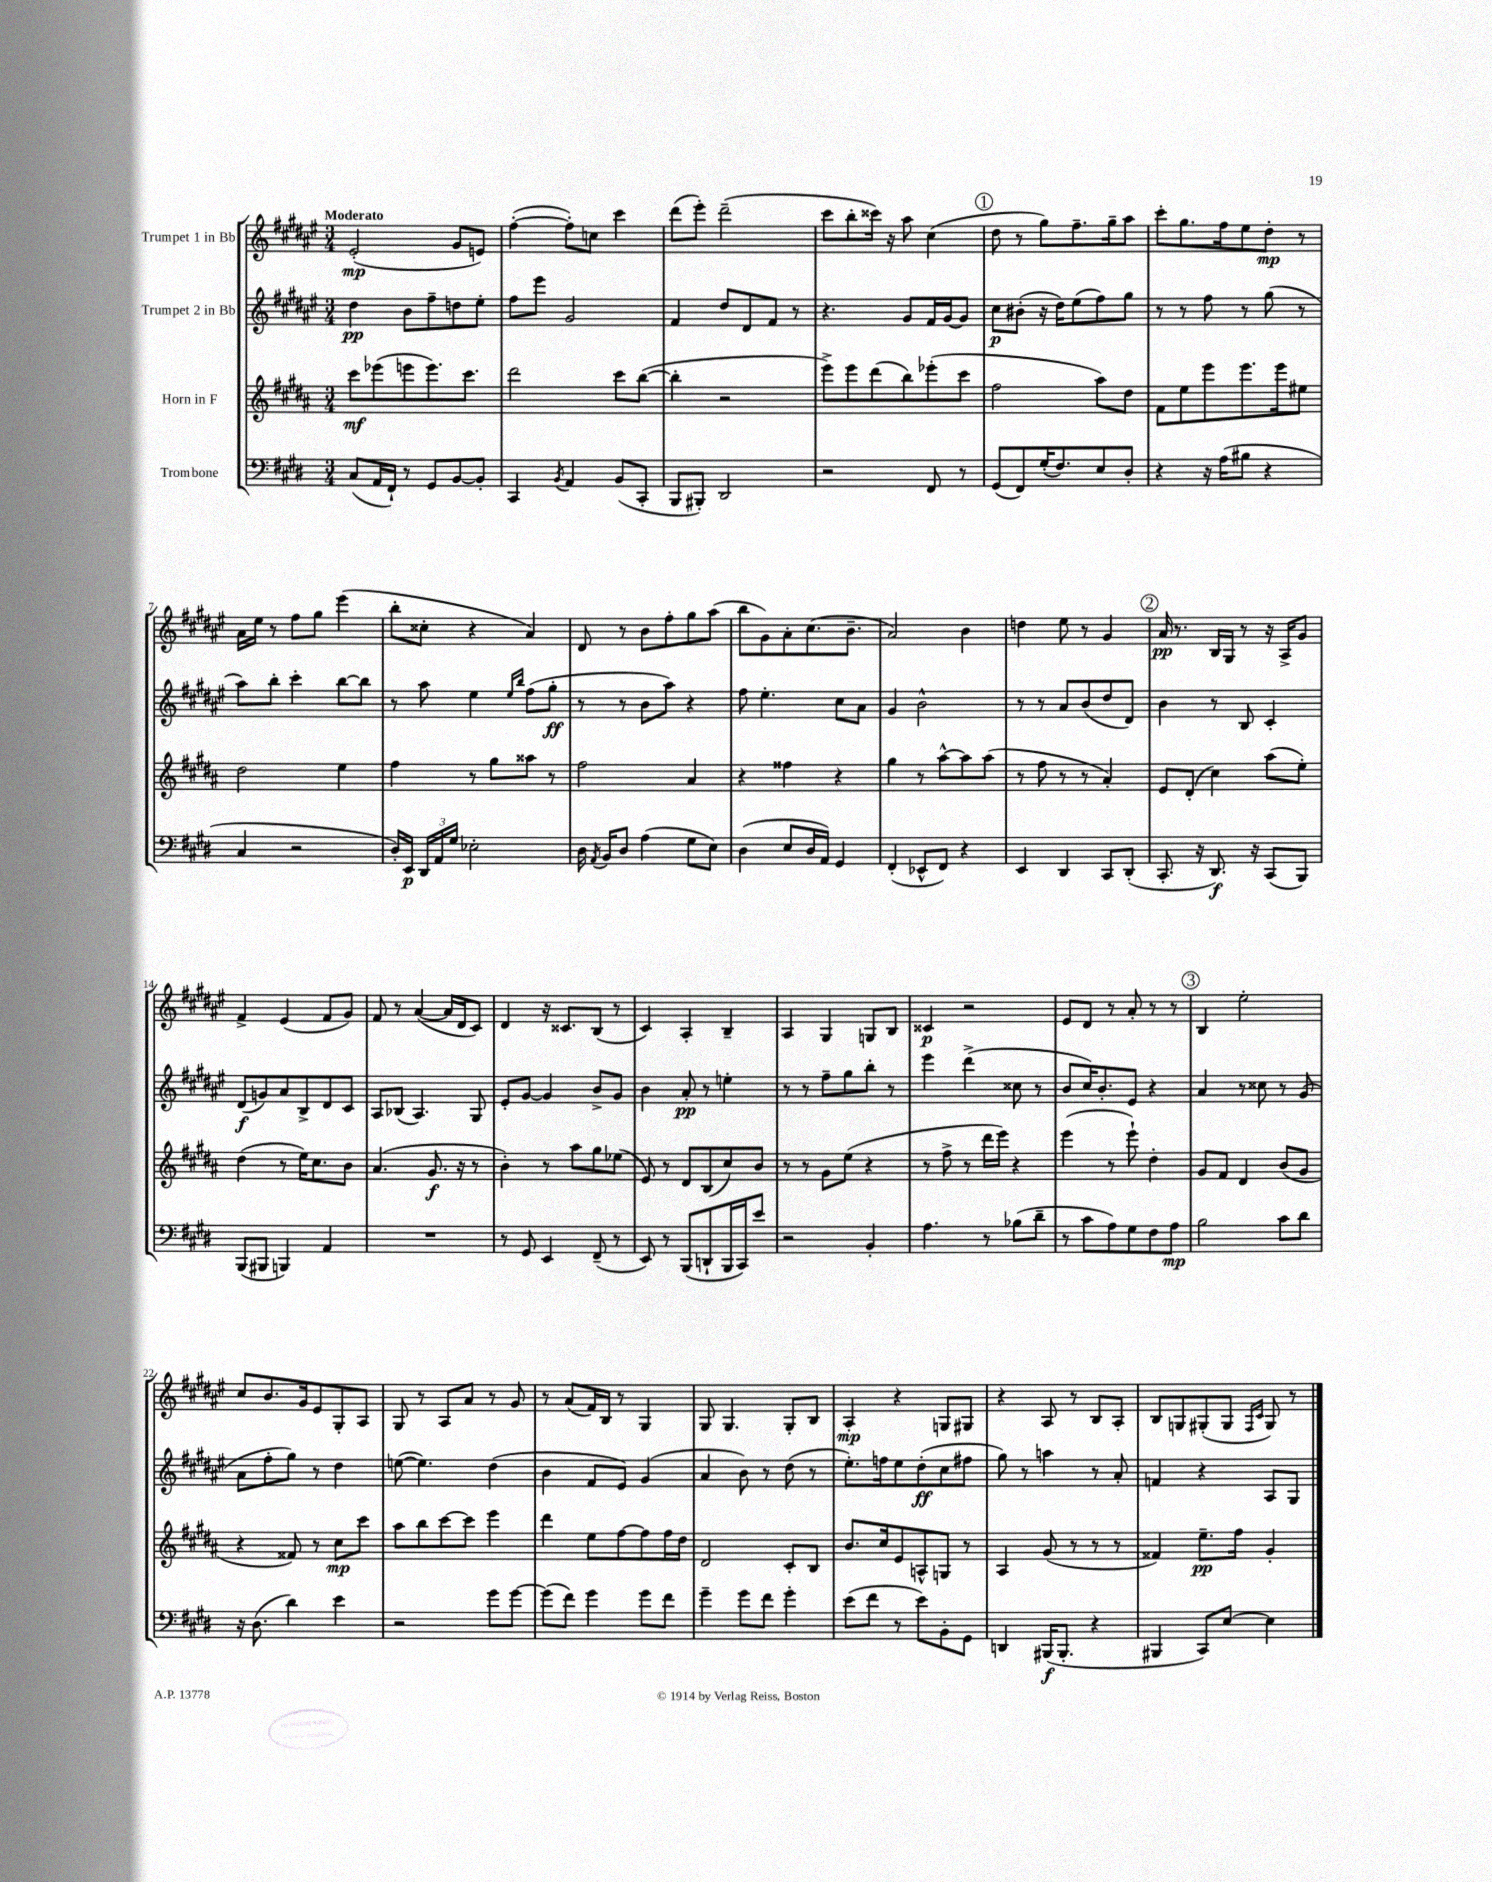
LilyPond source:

<<
\new StaffGroup <<
\new Staff = "s0" \with { instrumentName = "Trumpet 1 in Bb" } {
    \clef treble \key fis \major \numericTimeSignature \time 3/4 \tempo "Moderato"
    \autoBeamOff eis'2-.\mp( gis'8[ e'8]) |
    fis''4~-.( fis''8[-.) c''8] cis'''4 |
    dis'''8[( eis'''8]-.) dis'''2--( |
    cis'''8[ b''8-. cisis'''16]) r16 ais''8 cis''4( |
    \mark \markup { \circle "1" } dis''8 r8 gis''8[) fis''8.-- gis''16-- ais''8] |
    cis'''8[-. gis''8. fis''16 eis''8 dis''8]-.\mp r8 |
    ais'16[ eis''16] r8 fis''8[ gis''8] eis'''4( |
    b''8[-. cisis''8]-. r4 ais'4) |
    dis'8 r8 b'8[ fis''8-. gis''8 ais''8]( |
    b''8[ gis'8) ais'8-. cis''8.( b'8.]-- |
    ais'2) b'4 |
    d''4 eis''8 r8 gis'4 |
    \mark \markup { \circle "2" } ais'16\pp r8. b16[ gis16] r8 r16 ais16[-> gis'8] |
    fis'4-> eis'4( fis'8[ gis'8]) |
    fis'8 r8 ais'4~( ais'16[ dis'16 cis'8]) |
    dis'4 r16 cisis'8.[ b8]( r8 |
    cis'4) ais4-. b4-- |
    ais4 gis4 g8[ b8] |
    cisis'4\p r2 |
    eis'8[ dis'8] r8 ais'8-. r8 r8 |
    \mark \markup { \circle "3" } b4 eis''2-. |
    cis''8[ b'8. gis'16 eis'8 gis8-. ais8] |
    gis8 r8 ais8[ ais'8] r8 gis'8 |
    r8 ais'8[( fis'16) b16] r8 gis4 |
    gis8 gis4. gis8[-. b8] |
    ais4-.\mp r4 g8[ gis8] |
    r4 ais8 r8 b8[ ais8]-. |
    b8[ g8 gis8-.( gis8] \grace { fis16[ cis'16] } gis8) r8 \bar "|." |
}
\new Staff = "s1" \with { instrumentName = "Trumpet 2 in Bb" } {
    \clef treble \key fis \major \numericTimeSignature \time 3/4
    \autoBeamOff dis''4\pp b'8[ fis''8-- d''8 eis''8]-. |
    fis''8[ eis'''8] gis'2 |
    fis'4 dis''8[ dis'8 fis'8] r8 |
    r4. gis'8[ fis'16 gis'16~ gis'8] |
    \mark \markup { \circle "1" } cis''8[\p bis'8]-.( r16 dis''16[) eis''8( fis''8) gis''8] |
    r8 r8 fis''8 r8 gis''8( r8 |
    ais''8[) b''8]-. cis'''4-. b''8[~ b''8] |
    r8 ais''8 eis''4 \grace { eis''16[ b''16] } fis''8[( gis''8]-.\ff |
    r8 r8 b'8[ ais''8]) r4 |
    fis''8 eis''4.-. cis''8[ ais'8] |
    gis'4 b'2-^ |
    r8 r8 ais'8[ b'8( dis''8 dis'8]) |
    \mark \markup { \circle "2" } b'4 r8 b8 cis'4-. |
    dis'8[\f( g'8) ais'8 b8-> dis'8 cis'8] |
    ais8[ bes8]( ais4.) gis8 |
    eis'8[-. gis'8]~ gis'4 b'8[-> gis'8] |
    b'4 ais'8-.\pp r8 e''4-. |
    r8 r8 fis''8[-- gis''8 b''8]-. r8 |
    eis'''4 dis'''4->( cisis''8 r8 |
    b'8[ cis''16) b'8.-. eis'8] r4 |
    \mark \markup { \circle "3" } ais'4 r8 cisis''8 r8 gis'8( |
    ais'8[ fis''8-. gis''8]) r8 dis''4 |
    e''8~( e''4.) dis''4( |
    b'4 fis'8[ eis'8]) gis'4( |
    ais'4 b'8) r8 dis''8( r8 |
    eis''8.[-.) f''16 eis''8 dis''8-.\ff( cis''8 fis''8] |
    gis''8) r8 a''4 r8 ais'8-. |
    f'4 r4 ais8[ gis8] \bar "|." |
}
\new Staff = "s2" \with { instrumentName = "Horn in F" } {
    \clef treble \key b \major \numericTimeSignature \time 3/4
    \autoBeamOff cis'''8[\mf ees'''8( e'''8 e'''8.) cis'''8.] |
    dis'''2 cis'''8[ b''8]~( |
    b''4-. r2 |
    e'''8[->) e'''8 dis'''8( b''8) ees'''8-.( cis'''8] |
    \mark \markup { \circle "1" } fis''2 ais''8[) dis''8] |
    fis'8[ e''8 e'''8 e'''8. e'''16 eis''8] |
    dis''2 e''4 |
    fis''4 r8 gis''8[ aisis''8] r8 |
    fis''2 ais'4 |
    r4 fisis''4 r4 |
    gis''4 r8 ais''8[~-^ ais''8 ais''8]( |
    r8 fis''8 r8 r8 ais'4-.) |
    \mark \markup { \circle "2" } e'8[ dis'8]-.( cis''4) ais''8[( e''8]-.) |
    dis''4( r8 e''16[) cis''8. b'8] |
    ais'4.( gis'8.\f r16 r8 |
    b'4-.) r8 ais''8[ gis''8 ees''8]( |
    e'8) r8 dis'8[ b8( cis''8) b'8] |
    r8 r8 gis'8[ e''8]( r4 |
    r8 fis''8-> r8 dis'''16[ e'''16]) r4 |
    e'''4( r8 e'''8-!) dis''4-. |
    \mark \markup { \circle "3" } gis'8[ fis'8] dis'4 b'8[( gis'8] |
    r4 fisis'8) r8 cis''8[\mp cis'''8] |
    ais''8[ b''8 cis'''8~ cis'''8] e'''4 |
    dis'''4 e''8[ fis''8~ fis''8 fis''16 dis''16] |
    dis'2 cis'8[-. b8] |
    b'8.[ cis''16 e'8 a8-^ g8] r8 |
    ais4 gis'8( r8 r8 r8 |
    fisis'4) e''8.[--\pp fis''16] gis'4-. \bar "|." |
}
\new Staff = "s3" \with { instrumentName = "Trombone" } {
    \clef bass \key e \major \numericTimeSignature \time 3/4
    \autoBeamOff cis8[( a,16 fis,16]-!) r8 gis,8[ b,8~ b,8]-. |
    cis,4 \acciaccatura { b,8 } a,4 b,8[( cis,8]-. |
    b,,8[ bis,,8]-.) dis,2 |
    r2 fis,8 r8 |
    \mark \markup { \circle "1" } gis,8[( fis,8) gis16-.( fis8.) e8 dis8]-. |
    r4 r16 a16[( bis8] r4 |
    cis4 r2 |
    dis16[-.) e,16]\p \tuplet 3/2 { dis,16[ a,16 gis16] } ees2-. |
    dis16 \acciaccatura { a,8 } b,16[ dis8] a4( gis8[ e8]) |
    dis4( e8[ dis16 a,16]) gis,4 |
    fis,4-.( ees,8[-^ fis,8]) r4 |
    e,4 dis,4 cis,8[ dis,8]-.( |
    \mark \markup { \circle "2" } cis,8.-. r16 dis,8.\f) r16 cis,8[( b,,8]) |
    b,,8[( bis,,8] b,,4) a,4 |
    R2. |
    r8 gis,8 e,4 fis,8--( r8 |
    e,8) r8 b,,8[( d,8-! b,,16 cis,16) e'8] |
    r2 b,4-. |
    a4. r8 bes8[( dis'8]-- |
    r8 cis'8[ a8) gis8 fis8 a8]\mp |
    \mark \markup { \circle "3" } b2 cis'8[ dis'8] |
    r16 dis8.( dis'4) e'4 |
    r2 gis'8[ gis'8]~ |
    gis'8[( fis'8]) gis'4 gis'8[ fis'8] |
    gis'4-- gis'8[ fis'8] gis'4-. |
    e'8[( fis'8] r8 e'8[) b,8-. gis,8] |
    d,4 bis,,16[\f( bis,,8.]-. r4 |
    bis,,4 cis,8[) e8]~ e4 \bar "|." |
}
>>
>>
